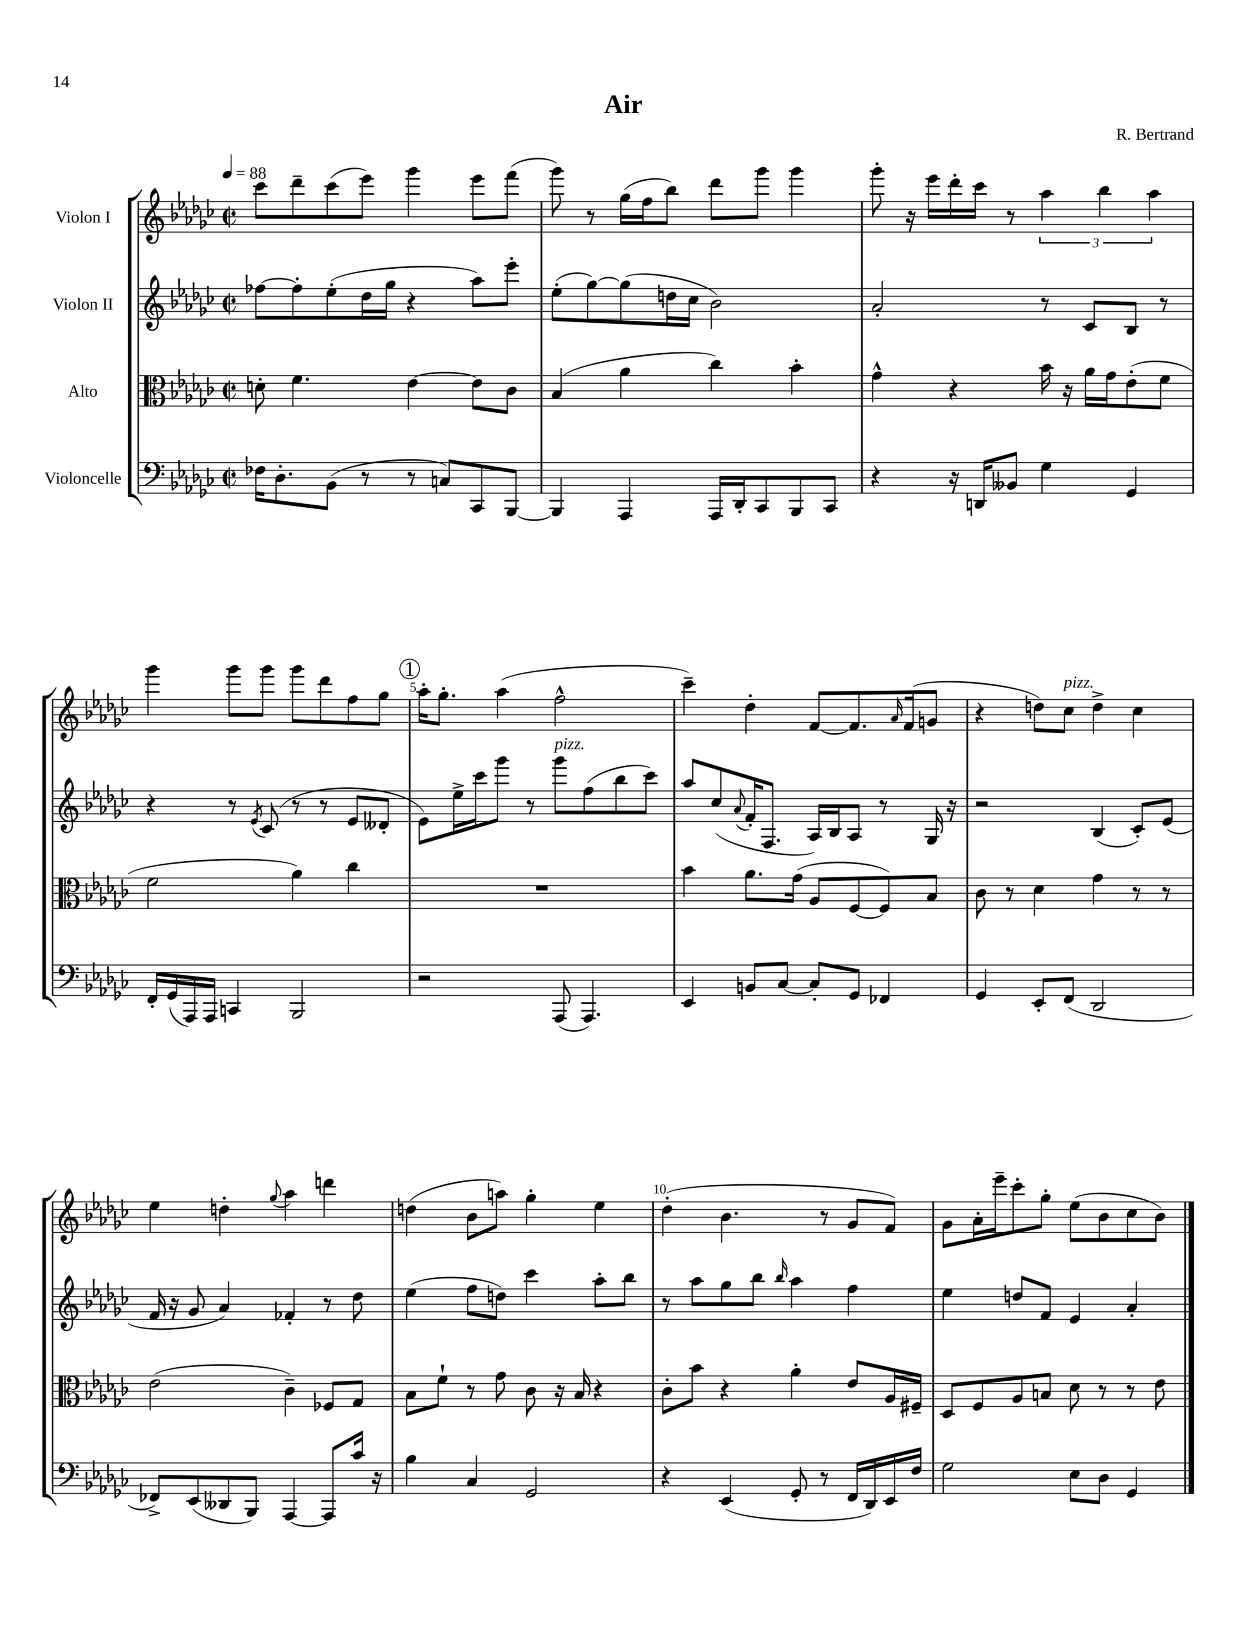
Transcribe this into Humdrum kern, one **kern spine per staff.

**kern	**kern	**kern	**kern
*staff4	*staff3	*staff2	*staff1
*clefF4	*clefC3	*clefG2	*clefG2
*k[b-e-a-d-g-c-]	*k[b-e-a-d-g-c-]	*k[b-e-a-d-g-c-]	*k[b-e-a-d-g-c-]
*M2/2	*M2/2	*M2/2	*M2/2
*met(c|)	*met(c|)	*met(c|)	*met(c|)
*MM88	*MM88	*MM88	*MM88
16F-	8d'	[8ff-	8ccc-
8.D-'	.	.	.
.	4.f	8ff-']	8ddd-~
(8BB-	.	(8ee-'	(8ccc-
8r	.	16dd-	8eee-)
.	.	16gg-	.
8r	[4e-	4r	4ggg-
8C)	.	.	.
8CC-	8e-]	8aa-)	8eee-
[8BBB-	8c-	8eee-'	(8fff
=	=	=	=
4BBB-]	(4B-	(8ee-'	8ggg-)
.	.	[8gg-)	8r
4AAA-	4a-	(8gg-]	(16gg-
.	.	.	16ff
.	.	16dd	8bb-)
.	.	16cc-	.
16AAA-	4cc-)	2b-)	8ddd-
16DD-'	.	.	.
8CC-	.	.	8ggg-
8BBB-	4b-'	.	4ggg-
8CC-	.	.	.
=	=	=	=
4r	4g-^^	2a-'	8ggg-'
.	.	.	16r
.	.	.	16eee-
16r	4r	.	16ddd-'
16DD	.	.	16ccc-
8BB--	.	.	8r
4G-	16b-	8r	6aa-
.	16r	.	.
.	16a-	8c-	.
.	.	.	6bb-
.	16g-	.	.
4GG-	(8e-'	8B-	.
.	.	.	6aa-
.	8f	8r	.
=	=	=	=
16FF'	2f	4r	4ggg-
(16GG-	.	.	.
16AAA-)	.	.	.
16AAA-	.	.	.
4CC	.	8r	8ggg-
.	.	8qe-	.
.	.	(8c-	8ggg-
2BBB-	4a-)	8r	8ggg-
.	.	8r	8ddd-
.	4cc-	8e-	8ff
.	.	8d--'	8gg-
=	=	=	=
2r	1r	8e-)	16aa-'
.	.	.	8.gg-'
.	.	16ee-^	.
.	.	16ccc-	.
.	.	8ggg-	(4aa-
.	.	8r	.
(8AAA-	.	8ggg-	2ff^^
4.AAA-)	.	(8ff	.
.	.	8bb-	.
.	.	8ccc-)	.
=	=	=	=
4EE-	4b-	8aa-	4ccc-~)
.	.	(8cc-	.
.	.	8qqa-	.
8BB	8.a-	16f'	4dd-'
.	.	8.F	.
[8C-	.	.	.
.	(16g-	.	.
8C-']	8A-	16A-)	[8f
.	.	16B-	.
8GG-	[8F	8A-	8.f]
4FF-	8F])	8r	.
.	.	.	16qqa-
.	.	.	(16f
.	8B-	16G-	8g
.	.	16r	.
=	=	=	=
4GG-	8c-	2r	4r
.	8r	.	.
8EE-'	4d-	.	8dd)
(8FF	.	.	8cc-
2DD-	4g-	(4B-	4dd^
.	8r	8c-')	4cc-
.	8r	(8e-	.
=	=	=	=
8FF-^)	(2e-	16f	4ee-
.	.	16r	.
(8EE-	.	8g-	.
8DD--	.	4a-)	4dd'
8BBB-)	.	.	.
.	.	.	8qqgg-
[4AAA-	4c-~)	4f-'	4aa-
8AAA-]	8F-	8r	4ddd
16c-	8G-	8dd-	.
16r	.	.	.
=	=	=	=
4B-	8B-	(4ee-	(4dd
.	8f`	.	.
4C-	8r	8ff	8b-
.	8g-	8dd)	8aa)
2GG-	8c-	4ccc-	4gg-'
.	16r	.	.
.	16B-	.	.
.	4r	8aa-'	4ee-
.	.	8bb-	.
=	=	=	=
4r	8c-'	8r	(4dd-'
.	8b-	8aa-	.
(4EE-	4r	8gg-	4.b-
.	.	8bb-	.
.	.	16qqbb-	.
8GG-'	4a-'	4aa-	.
8r	.	.	8r
16FF	8e-	4ff	8g-
16DD-)	.	.	.
16EE-	16A-	.	8f)
16F	16F#~	.	.
=	=	=	=
2G-	8D-	4ee-	8g-
.	8F	.	16a-'
.	.	.	16eee-~
.	8A-	8dd	8ccc-'
.	8B	8f	8gg-'
8E-	8d-	4e-	(8ee-
8D-	8r	.	8b-
4GG-	8r	4a-'	8cc-
.	8e-	.	8b-)
==	==	==	==
*-	*-	*-	*-
